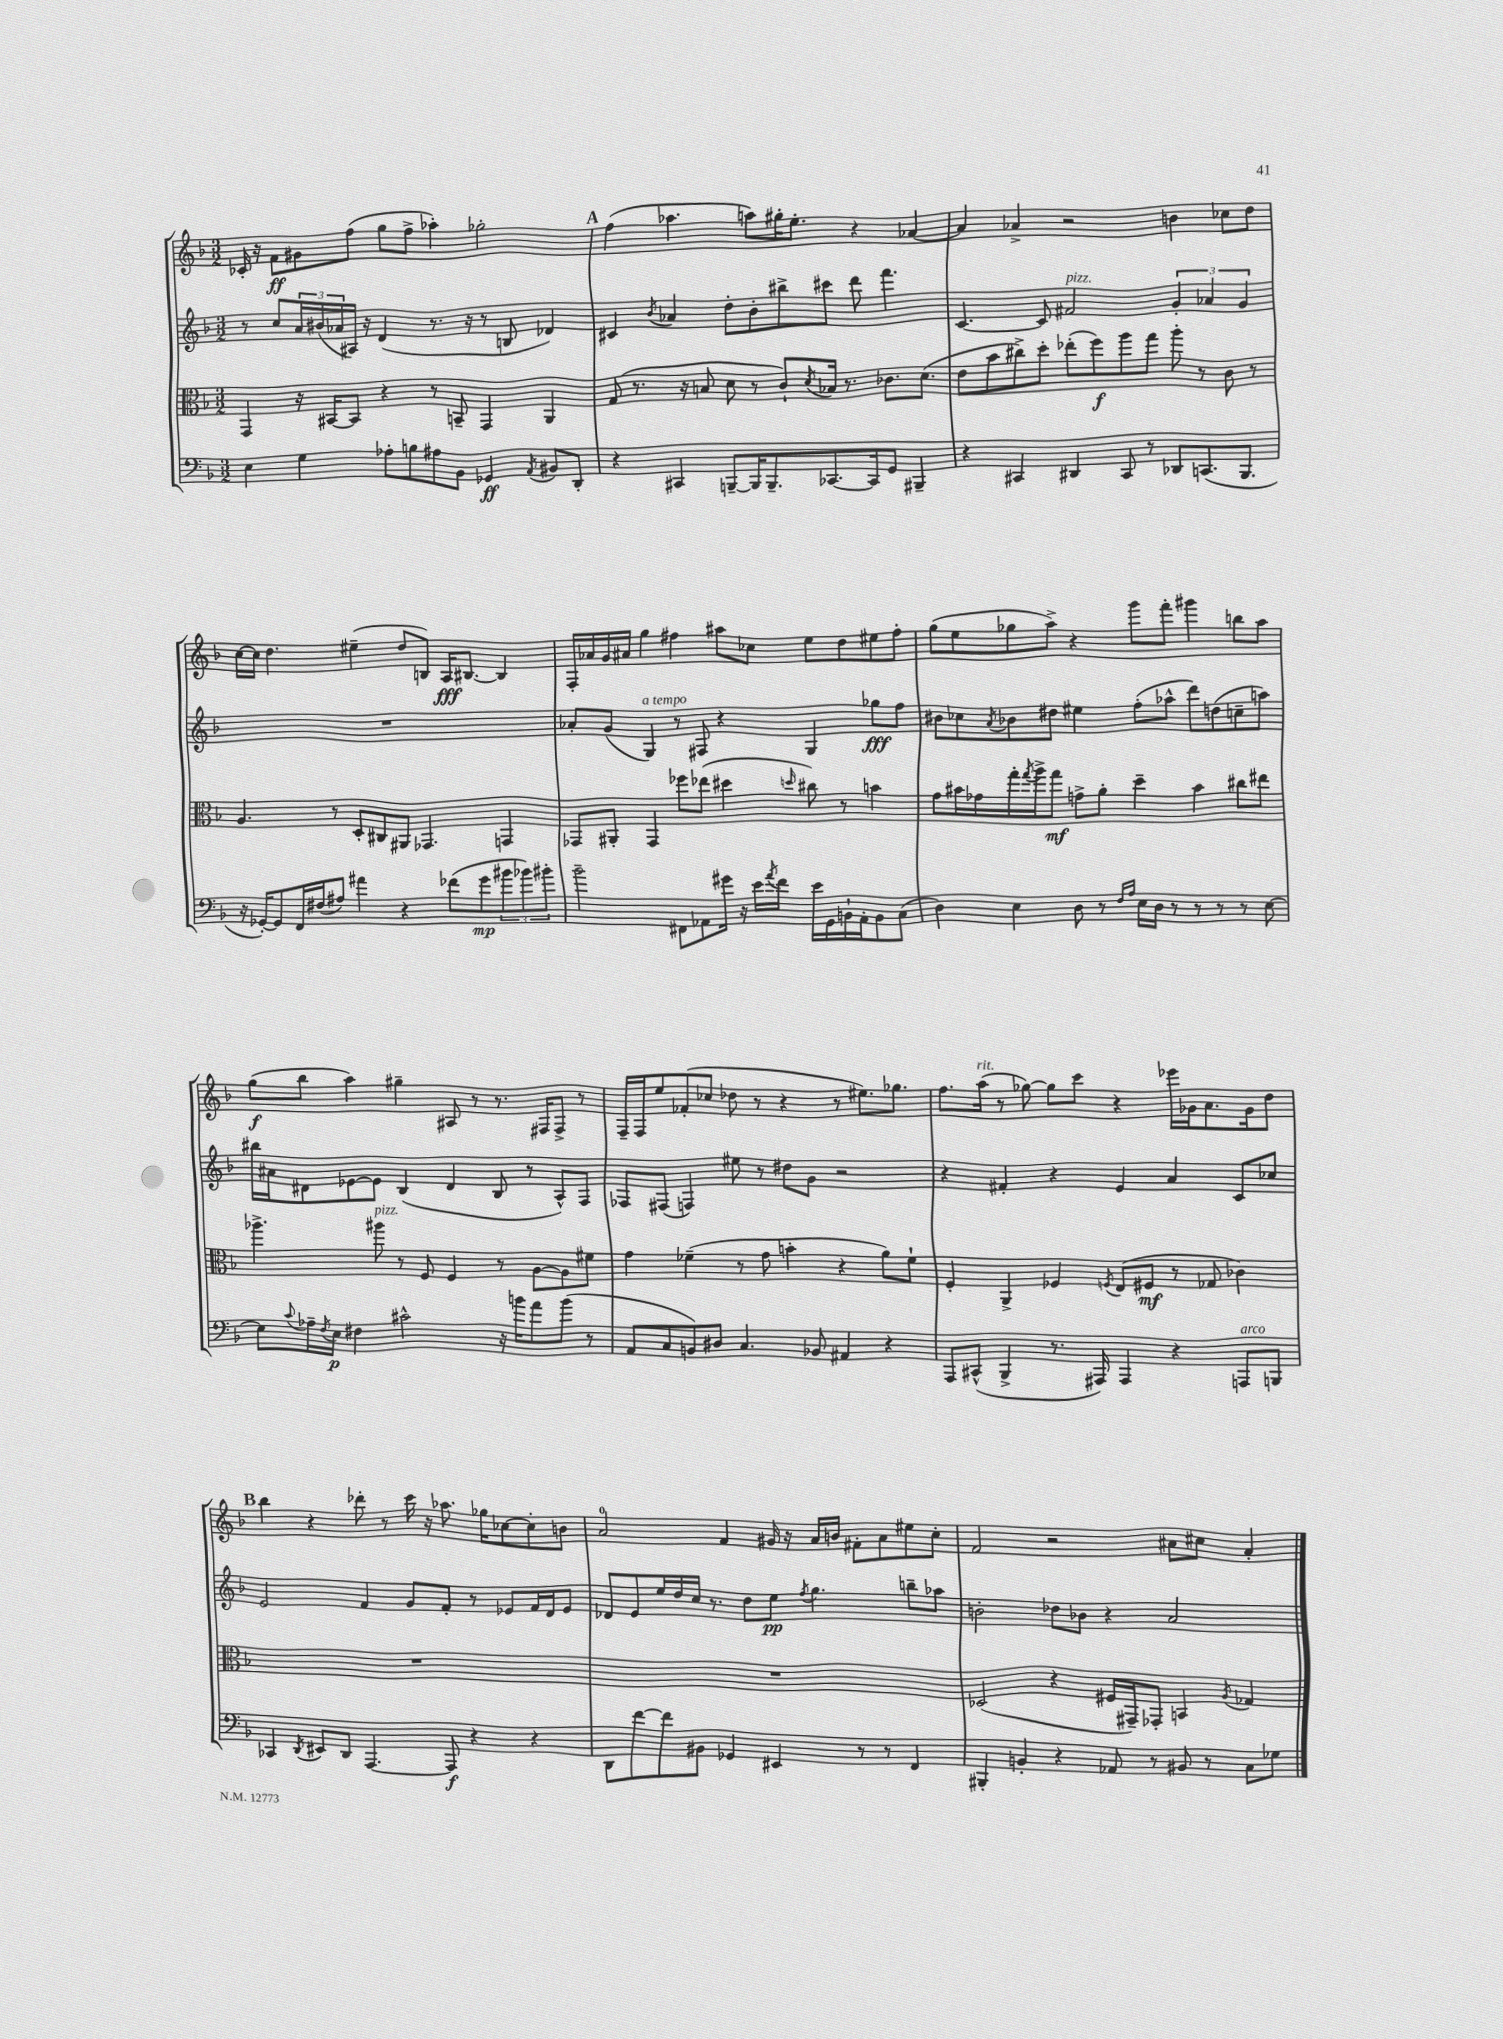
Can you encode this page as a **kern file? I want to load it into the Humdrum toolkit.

**kern	**dynam	**kern	**dynam	**kern	**dynam	**kern	**dynam
*part4	*part4	*part3	*part3	*part2	*part2	*part1	*part1
*staff4	*staff4	*staff3	*staff3	*staff2	*staff2	*staff1	*staff1
*clefF4	*	*clefC3	*	*clefG2	*	*clefG2	*
*k[b-]	*	*k[b-]	*	*k[b-]	*	*k[b-]	*
*M3/2	*	*M3/2	*	*M3/2	*	*M3/2	*
=17	=17	=17	=17	=17	=17	=17	=17
4E\	.	4GG/	.	8r	.	16c-X'/	.
.	.	.	.	.	.	16r	.
.	.	.	.	8cc/L	.	8f\L	ff
4G\	.	16r	.	24a/L	.	8g#X\	.
.	.	.	.	(24b#X/	.	.	.
.	.	[16BB#X/KL	.	.	.	.	.
.	.	.	.	24a-X/	.	.	.
.	.	8BB#/J]	.	16A#X/JJ)	.	(8ff\J	.
.	.	.	.	16r	.	.	.
8A-X'\L	.	4r	.	(4d/	.	8gg\L	.
8Bn\	.	.	.	.	.	8ff^\J	.
8A#X\	.	8r	.	8.r	.	4aa-X'\)	.
8BB-\J	.	8BBn~/	.	.	.	.	.
.	.	.	.	16r	.	.	.
4GG-X/	ff	4GG/	.	8r	.	2gg-X'\	.
.	.	.	.	8Bn/	.	.	.
8qAA/	.	.	.	.	.	.	.
8BB#X/L	.	4AA/	.	4d-X/)	.	.	.
8DD'/J	.	.	.	.	.	.	.
!!LO:REH:place=s1:t=A
=18	=18	=18	=18	=18	=18	=18	=18
4r	.	(8G/	.	4c#X/	.	(4ff\	.
.	.	8.r	.	.	.	.	.
.	.	.	.	8qb-/	.	.	.
4CC#X/	.	.	.	4a-X/	.	4.aa-X\	.
.	.	16r	.	.	.	.	.
.	.	8Bn/	.	.	.	.	.
[8BBBn~/L	.	8d\	.	8dd'\L	.	.	.
16BBB/K]	.	8r	.	8b-'\	.	8aan\L)	.
8.BBB~/	.	.	.	.	.	.	.
.	.	8c`/L)	.	8bb#X^\	.	16gg#X'\K	.
.	.	.	.	.	.	8.ee'\J	.
.	.	8qd/	.	.	.	.	.
[8.CC-X/	.	16B-X/Jk	.	8ccc#X\J	.	.	.
.	.	8.r	.	.	.	.	.
.	.	.	.	8ddd\	.	4r	.
16CC-/k]	.	.	.	.	.	.	.
8GG/J	.	8.c-X\L	.	4.fff\	.	.	.
4BBB#X~/	.	.	.	.	.	[4a-X/	.
.	.	(8.d\J	.	.	.	.	.
=19	=19	=19	=19	=19	=19	=19	=19
4r	.	8e\L	.	[4.c/	.	4a-/]	.
.	.	8b-\	.	.	.	.	.
4CC#X/	.	8cc#X^\)	.	.	.	4a-X^/	.
.	.	8dd'\J	.	8c/]	.	.	.
!	!	!	!	!LO:TX:a:i:t=pizz.	!	!	!
4DD#X/	.	(8ee-X'\L	.	2f#X/	.	2r	.
.	.	8ff\)	f	.	.	.	.
8CC#/	.	8aa\	.	.	.	.	.
8r	.	8gg\J	.	.	.	.	.
8DD-X/L	.	8aa'\	.	6g'/	.	4bn\	.
(8.CCn/	.	8r	.	.	.	.	.
.	.	.	.	6a-X/	.	.	.
.	.	8c\	.	.	.	8cc-X\L	.
8.BBB-/J	.	.	.	.	.	.	.
.	.	.	.	6g/	.	.	.
.	.	8r	.	.	.	8dd\J	.
!!LO:LB:g=z
=20	=20	=20	=20	=20	=20	=20	=20
16r	.	4.A/	.	1.r	.	[16cc\LL	.
[16GG-X'/KL)	.	.	.	.	.	16cc\JJ]	.
8GG-/]	.	.	.	.	.	4.dd\	.
16FF/L	.	.	.	.	.	.	.
(16F#X/J	.	.	.	.	.	.	.
8A#X/J)	.	8r	.	.	.	.	.
4a#X\	.	8D'/L	.	.	.	(4ee#X~\	.
.	.	8C#X/	.	.	.	.	.
4r	.	8AA#X/J	.	.	.	8dd/L	.
.	.	4.GG-X/	.	.	.	8Bn/J)	.
(8f-X\L	.	.	.	.	.	16A/KL	fff
.	.	.	.	.	.	[8.B#X/J	.
8g\	mp	.	.	.	.	.	.
12b#X\	.	4GGn/	.	.	.	4B#/]	.
12b-X\)	.	.	.	.	.	.	.
12b#X'\J	.	.	.	.	.	.	.
=21	=21	=21	=21	=21	=21	=21	=21
2b-~\	.	8GG-X/L	.	8a-X'/L	.	16F'/LL	.
.	.	.	.	.	.	16a-X/	.
.	.	8AA#X'/J	.	(8g/J	.	16g/	.
.	.	.	.	.	.	16a#X/JJ	.
!	!	!	!	!LO:TX:a:i:t=a tempo	!	!	!
.	.	4GG-/	.	4G/)	.	4gg\	.
8FF#X\L	.	8ff-X\L	.	8r	.	4ff#X\	.
8AA-X\	.	(8ee-X\J	.	8F#X/	.	.	.
16g#X\Jk	.	4dd#X\	.	4r	.	8aa#X\L	.
16r	.	.	.	.	.	.	.
16e\LL	.	.	.	.	.	8cc-X\J	.
8qa/	.	.	.	.	.	.	.
16f\JJ	.	.	.	.	.	.	.
.	.	16qqddn/	.	.	.	.	.
16e\LL	.	8cc#X\)	.	4G/	.	8ee\L	.
16GG\	.	.	.	.	.	.	.
16BBn`\	.	8r	.	.	.	8dd\	.
16AA-'\J	.	.	.	.	.	.	.
8BB\	.	4bn\	.	8gg-X\L	fff	8ee#X\	.
(8C\J	.	.	.	8ff\J	.	8ff#'\J	.
=22	=22	=22	=22	=22	=22	=22	=22
4D\)	.	8g\L	.	8b#X\L	.	(8gg\L	.
.	.	16b#X\L	.	8cc-X\	.	8ee\	.
.	.	16g-X\	.	.	.	.	.
.	.	.	.	8qa/	.	.	.
4E\	.	16gg'\	.	8b-X\	.	8gg-X\	.
.	.	8qgg/	.	.	.	.	.
.	.	16aa^\J	.	.	.	.	.
.	.	8gg\J	mf	8dd#X\J	.	8aa^\J)	.
8D\	.	8gn^\L	.	4ee#X\	.	4r	.
8r	.	8a'\J	.	.	.	.	.
16qqF/LL	.	.	.	.	.	.	.
16qqA/JJ	.	.	.	.	.	.	.
16E\LL	.	4dd~\	.	(8ff'\L	.	8ggg\L	.
16D\JJ	.	.	.	.	.	.	.
8r	.	.	.	8aa-X^^\J	.	8fff'\J	.
8r	.	4b#\	.	8ddd\L)	.	4ggg#X\	.
8r	.	.	.	(8ddn\	.	.	.
8r	.	8cc#X\L	.	8ccn~\	.	8bbn\L	.
[8E\	.	8ee#X\J	.	8aan\J)	.	8aa\J	.
!!LO:LB:g=z
=23	=23	=23	=23	=23	=23	=23	=23
8E\L]	.	4.aa-X^\	.	16bb#X\LL	.	(8gg\L	f
.	.	.	.	16a#X\J	.	.	.
8qqc/	.	.	.	.	.	.	.
16A-X~\L	.	.	.	8d#X\	.	8bb-\J	.
8qF/	.	.	.	.	.	.	.
16E\JJ	p	.	.	.	.	.	.
4F#X\	.	.	.	[8e-X\	.	4aa\)	.
!	!	!LO:TX:a:i:t=pizz.	!	!	!	!	!
.	.	8aa#X\	.	8e-\J]	.	.	.
2c#X^^\	.	8r	.	(4B-/	.	4gg#X~\	.
.	.	8F/	.	.	.	.	.
.	.	4F/	.	4d#/	.	8A#X/	.
.	.	.	.	.	.	8r	.
16r	.	8r	.	8B-/	.	8.r	.
16bn\KL	.	.	.	.	.	.	.
8a\	.	[8A\L	.	8r	.	.	.
.	.	.	.	.	.	16F#X/KL	.
(8b\J	.	8A\]	.	8A^^/L)	.	8F#^/J	.
8r	.	8f#X\J	.	8F/J	.	8r	.
=24	=24	=24	=24	=24	=24	=24	=24
8AA/L	.	4g\	.	8F-X/L	.	16F~/LL	.
.	.	.	.	.	.	16F/J	.
8C/	.	.	.	(8F#X/J	.	8ee/	.
8BBn/)	.	(4f-X~\	.	4Fn/)	.	(8f-X'/	.
8D#X/J	.	.	.	.	.	8cc-X/J	.
4.C/	.	8r	.	8ee#X\	.	8dd-X\	.
.	.	8g\	.	8r	.	8r	.
.	.	4bn'\	.	8dd#X\L	.	4r	.
8BB-X/	.	.	.	8g\J	.	.	.
4AA#X/	.	4r	.	2r	.	8r	.
.	.	.	.	.	.	8.ee#X\L)	.
4r	.	8a\L)	.	.	.	.	.
.	.	.	.	.	.	8.gg-X\J	.
.	.	8f-`\J	.	.	.	.	.
=25	=25	=25	=25	=25	=25	=25	=25
8AAA/L	.	4F'/	.	4r	.	8.ff\L	.
(8CC#X^^/J	.	.	.	.	.	.	.
!	!	!	!	!	!	!LO:TX:a:i:t=rit.	!
.	.	.	.	.	.	(16aa\Jk	.
4BBB-^/	.	4AA^/	.	4f#X'/	.	8r	.
.	.	.	.	.	.	[8gg-X\)	.
8.r	.	4F-X/	.	4r	.	8gg-\L]	.
.	.	.	.	.	.	8ccc\J	.
16AAA#X/)	.	.	.	.	.	.	.
.	.	8qFn/	.	.	.	.	.
4AAA#/	.	(8E/L	.	4e/	.	4r	.
.	.	8F#X/J	mf	.	.	.	.
4r	.	8r	.	4a/	.	16eee-X\LL	.
.	.	.	.	.	.	16g-X\J	.
.	.	8G-X/	.	.	.	8.a\	.
!LO:TX:a:i:t=arco	!	!	!	!	!	!	!
8AAAn/L	.	4c-X\)	.	8c/L	.	.	.
.	.	.	.	.	.	16g-\k	.
8BBBn/J	.	.	.	8cc-X/J	.	8dd\J	.
!!LO:LB:g=z
!!LO:REH:place=s1:t=B
=26	=26	=26	=26	=26	=26	=26	=26
4CC-X/	.	1.r	.	2e/	.	4bb-\	.
8qDD/	.	.	.	.	.	.	.
8EE#X/L	.	.	.	.	.	4r	.
8DD/J	.	.	.	.	.	.	.
[4.AAA/	.	.	.	4f/	.	8ddd-X'\	.
.	.	.	.	.	.	8r	.
.	.	.	.	8g/L	.	16ccc\	.
.	.	.	.	.	.	16r	.
8AAA/]	f	.	.	8f'/J	.	8.aa-X\	.
4r	.	.	.	8r	.	.	.
.	.	.	.	.	.	16gg-X\KL	.
.	.	.	.	8e-X/L	.	[8cc-X\	.
4r	.	.	.	16f/L	.	8cc-'\]	.
.	.	.	.	16d/J	.	.	.
.	.	.	.	8e-/J	.	8bn\J	.
=27	=27	=27	=27	=27	=27	=27	=27
8DD\L	.	1.r	.	8d-X/L	.	2a/	.
[8f\	.	.	.	8e/	.	.	.
8f\]	.	.	.	16ee/L	.	.	.
.	.	.	.	16dd/	.	.	.
8BB#X\J	.	.	.	16cc/JJ	.	.	.
.	.	.	.	8.r	.	.	.
4GG-X/	.	.	.	.	.	4f/	.
.	.	.	.	8dd\L	.	.	.
4EE#X/	.	.	.	8ee\J	pp	16g#X/	.
.	.	.	.	.	.	16r	.
.	.	.	.	8qff/	.	.	.
.	.	.	.	4.gg\	.	16a/LL	.
.	.	.	.	.	.	16bn/JJ	.
8r	.	.	.	.	.	8f#X'\L	.
8r	.	.	.	.	.	8a\	.
4FF/	.	.	.	8bbn~\L	.	8ee#X\	.
.	.	.	.	8aa-X\J	.	8cc'\J	.
=28	=28	=28	=28	=28	=28	=28	=28
4BBB#X'/	.	(2D-X/	.	2bn'\	.	2f/	.
4BBn'/	.	.	.	.	.	.	.
4r	.	4r	.	8dd-X\L	.	2r	.
.	.	.	.	8b-X\J	.	.	.
8AA-X/	.	16F#X/LL	.	4r	.	.	.
.	.	16GG#X~/J)	.	.	.	.	.
8r	.	8GG-X'/J	.	.	.	.	.
8BB#X/	.	4BBn/	.	2a/	.	8a#X\L	.
8r	.	.	.	.	.	8cc#X\J	.
.	.	8qA/	.	.	.	.	.
8C\L	.	4G-X/	.	.	.	4a#'/	.
8G-X\J	.	.	.	.	.	.	.
==	==	==	==	==	==	==	==
*-	*-	*-	*-	*-	*-	*-	*-
